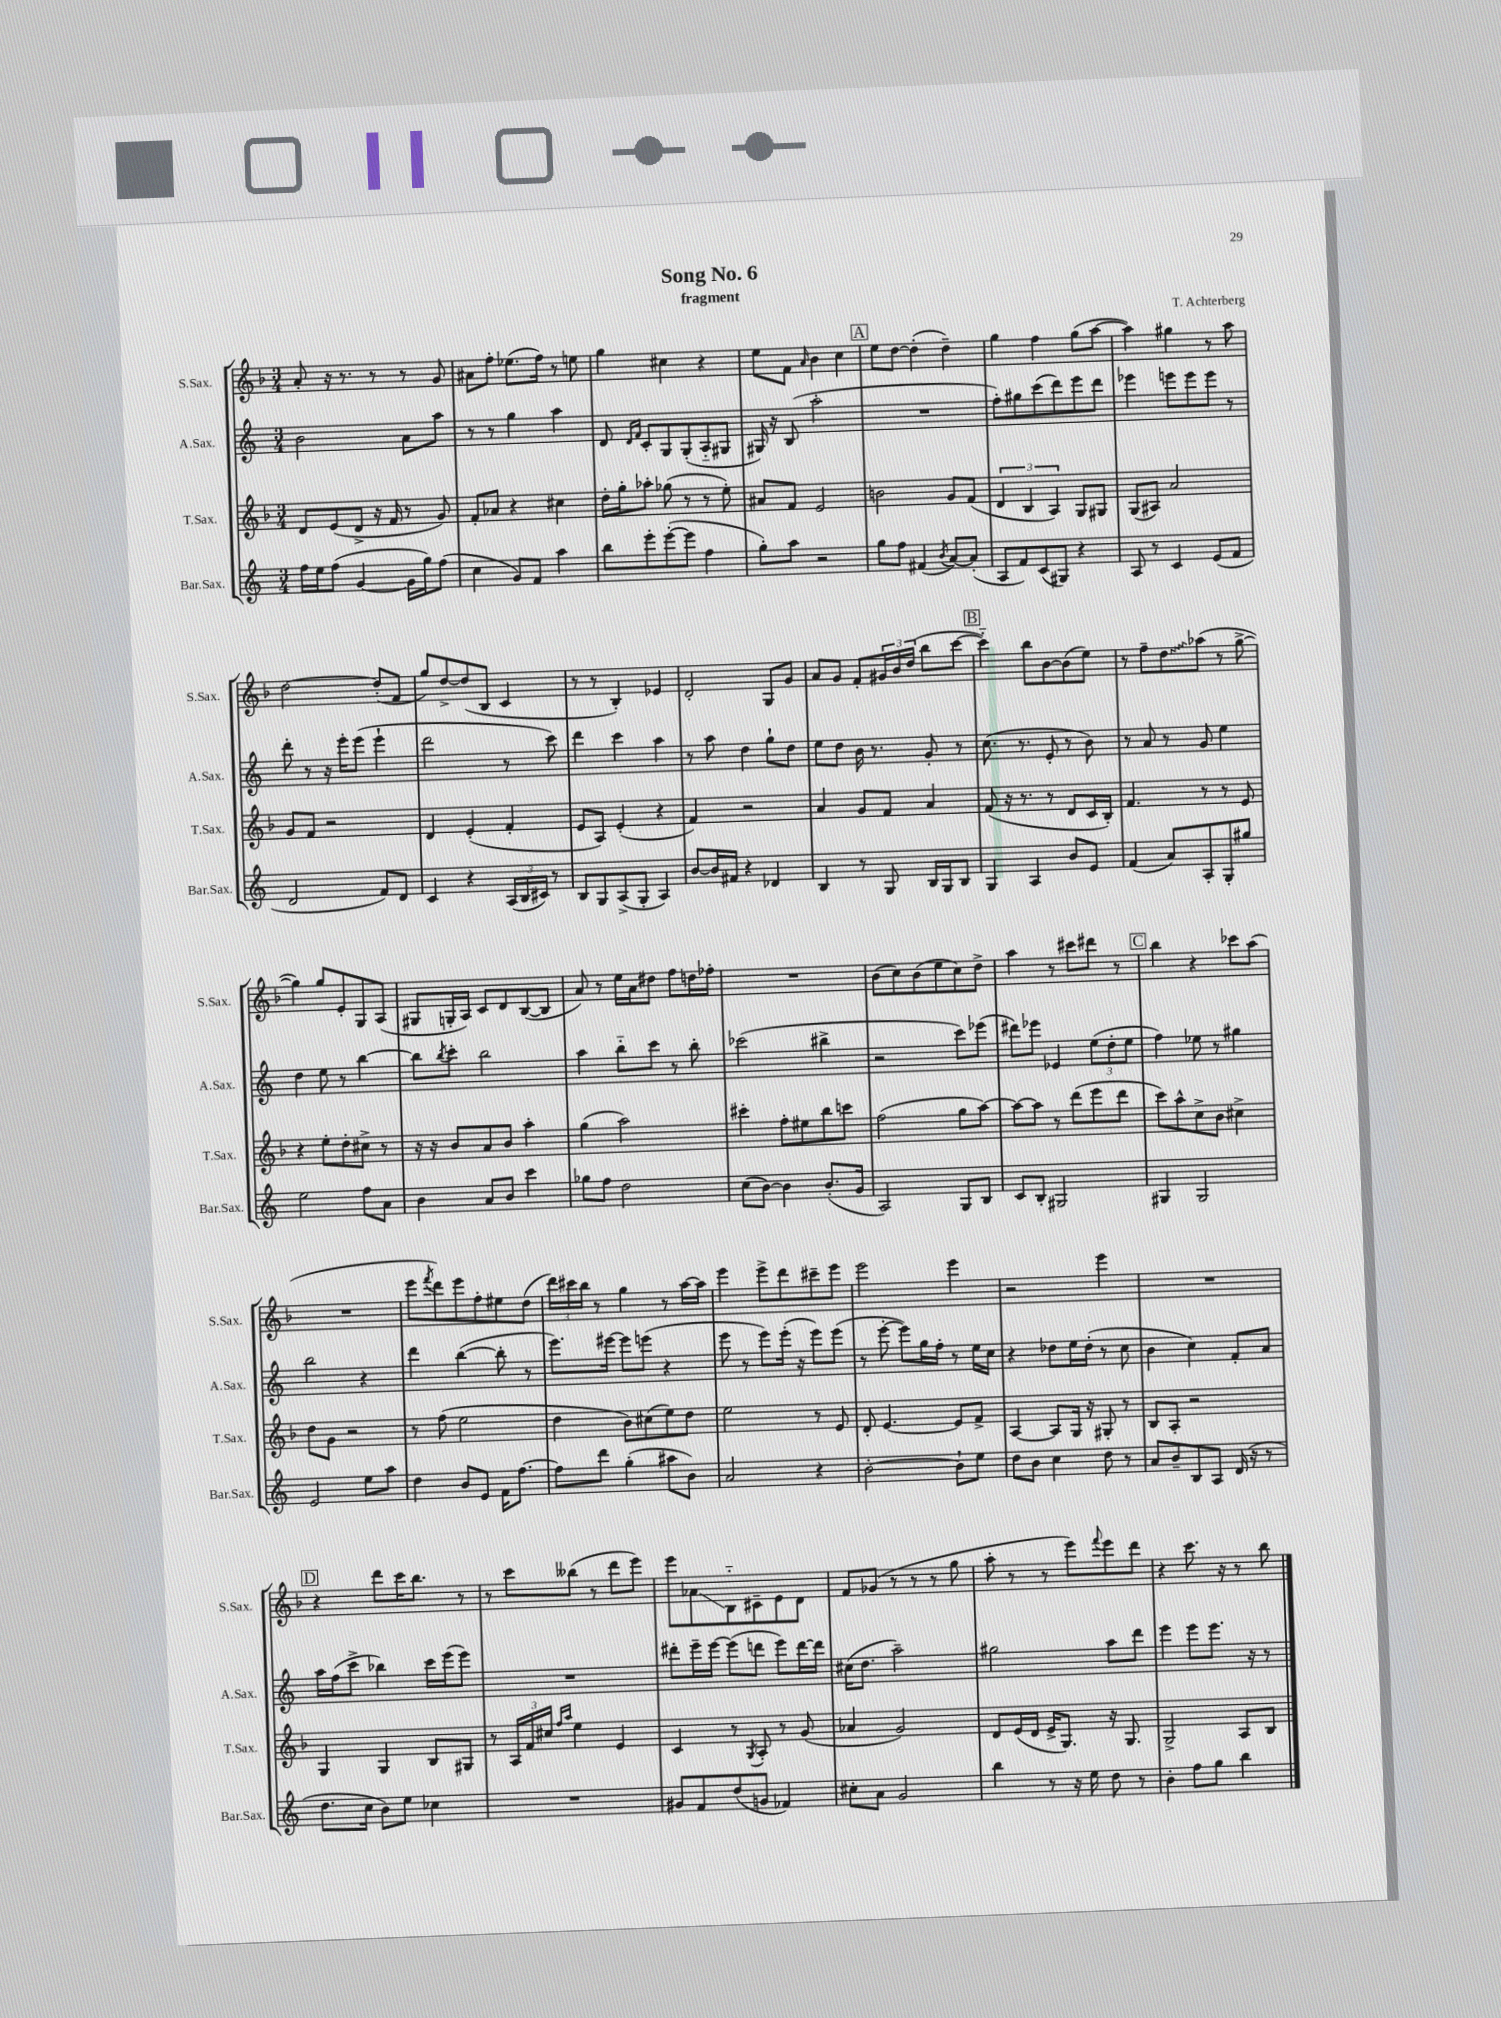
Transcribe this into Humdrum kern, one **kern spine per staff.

**kern	**kern	**kern	**kern
*staff4	*staff3	*staff2	*staff1
*clefG2	*clefG2	*clefG2	*clefG2
*k[]	*k[b-]	*k[]	*k[b-]
*M3/4	*M3/4	*M3/4	*M3/4
16ff\LL	8d/L	2b\	8a'/
16ee\J	.	.	.
(8ff\J	(8e/	.	16r
.	.	.	8.r
[4g/	8d^/J	.	.
.	16r	.	8r
.	16f/	.	.
16g\]LL	8r	8a\L	8r
16gg\J)	.	.	.
(8ff\J	8g/)	8aa\J	8g/
=	=	=	=
4cc\	8f'/L	8r	8a#\L
.	8a-/J	8r	8ff'\J
8g/L)	4r	4gg\	(8.ee-\L
8f/J	.	.	.
.	.	.	16ff\Jk)
4aa\	4cc#\	4aa\	8r
.	.	.	8ee\
=	=	=	=
8bb\L	16dd'\LL	8d/	4gg\
.	16gg'\J	.	.
.	.	16qqd/LL	.
.	.	16qqf/JJ	.
8eee'\	8aa-'\J	8c'/L	.
([8eee'\	(8gg-\	8G/	4cc#\
8eee\]J	8r	(8G'/	.
4ff\	8r	8A'~/	4r
.	8ee'\)	8G#/J	.
=	=	=	=
8gg'\L)	8a#/L	16G#/)	8ee\L
.	.	16r	.
8aa\J	8f/J	(8B/	8f\J
.	.	.	16qqa/
2r	2e/	2aa'\	4b-\
.	.	.	4cc\
=	=	=	=
8gg\L	2b\	2.r	8ee\L
8ff\J	.	.	[8dd\J
(4f#/	.	.	(4dd'\]
8qb/	.	.	.
[8a/L)	8g/L	.	4dd~\)
(8a'/]J	(8f/J	.	.
=	=	=	=
8A/L	6d/	8ff'\L)	4gg\
8f/)	.	8gg#\	.
.	6B-/	.	.
(8c/	.	(8ccc\	4ff\
.	6A/)	.	.
8G#/J)	.	8ddd\)	.
4r	8G/L	8eee\	(8gg\L
.	8G#/J	8ddd\J	[8aa\J
=	=	=	=
8A/	(8G/L	4eee-\	4aa\])
8r	8A#/J)	.	.
4c/	2a/	8eee\L	4gg#\
.	.	8eee\	.
(8e/L	.	8eee\J	8r
8f/J	.	8r	8aa\
=	=	=	=
2d/	8g/L	8ddd'\	[2dd\
.	8f/J	8r	.
.	2r	16r	.
.	.	16eee'\LK	.
.	.	(8eee\J	.
8f/L)	.	4eee`\	(8dd'/]L
8d/J	.	.	8f/J
=	=	=	=
4c/	4d/	2ddd\	8gg/L)
.	.	.	[8dd^/
4r	(4e'/	.	(8dd/]
.	.	.	8B-/J
(24A/LL	4f'/	8r	4c/
24B/	.	.	.
24c#/JJ)	.	.	.
8r	.	8ccc\)	.
=	=	=	=
8B/L	8e/L	4ddd\	8r
8G/	8A/J)	.	8r
(8A^/	(4e'/	4ccc\	4B-'/)
8G'/J	.	.	.
4A/)	4r	4aa\	4e-/
=	=	=	=
[8b/L	4f/)	8r	2d'/
16b/]L	.	8aa\	.
16f#/JJ	.	.	.
4r	2r	4dd\	.
4d-/	.	8gg`\L	8G/L
.	.	8dd\J	8g/J
=	=	=	=
4B/	4a/	8ee\L	8a/L
.	.	8dd\J	8g/J
8r	8g/L	16b\	8f'/L
.	.	8.r	.
8G/	8f/J	.	24g#/L
.	.	.	24b-/
.	.	.	(24dd/JJ
16B/LL	4a/	8g'/	8bb-\L
16G/J	.	.	.
8B/J	.	8r	[8ccc\J
=	=	=	=
4G/	(8f/	(8.cc\	4ccc'~\])
.	16r	.	.
.	8.r	8.r	.
4A/	.	.	8bb-\L
.	8r	8e'/	[8b-\
8b/L	8d/L	8r	(8b-\]
8e/J	16c/L	8b\)	8ee\J)
.	16B-'/JJ)	.	.
=	=	=	=
(4f/	4.f/	8r	8r
.	.	8a/	8ff~\L
8a/L)	.	8r	8dd\
8A'/	8r	8g/	(8aa-\J
8G'/	8r	4ee\	8r
8gg#/J	8e/	.	[8gg^\
=	=	=	=
2ee\	4r	4dd\	4gg\])
.	8ee'\L	8ee\	8gg/L
.	8dd'\	8r	8e'/
8ff\L	8cc#^\J	[4bb\	8G/
8a\J	8r	.	(8A/J
=	=	=	=
4b\	16r	8bb\]L	8G#/L
.	16r	.	.
.	.	8qbb/	.
.	8b-/L	8ccc'\J	16G'/L
.	.	.	16A/JJ)
8a/L	8a/	2bb\	8c/L
8b/J	8b-/J	.	8d/
4ccc\	4aa'\	.	([8B-/
.	.	.	8B-/]J
=	=	=	=
8gg-\L	(4gg\	4aa\	8a/)
8ff\J	.	.	8r
2dd\	2aa\)	8bb'~\L	16ee\LL
.	.	.	16a\J
.	.	8ccc\J	8dd#\J
.	.	8r	8ff\L
.	.	8bb'\	16dd\L
.	.	.	16ff-'\JJ
=	=	=	=
(8cc\L	4ccc#'\	(2ccc-\	2.r
[8b\J)	.	.	.
4b\]	8ff'\L	.	.
.	8ee#\	.	.
(8.b'/L	8bb-\	4bb#^\	.
.	8ccc\J	.	.
16g/Jk	.	.	.
=	=	=	=
2A/)	(2ff\	2r	(8b-\L
.	.	.	8cc\)
.	.	.	(8b-\
.	.	.	8ee\
8G/L	8gg\L	8ccc\L)	8cc\)
8B/J	[8aa\J)	(8eee-\J	8dd^\J
=	=	=	=
8c/L	8aa\_L	8ddd#\L)	4aa\
8B'/J	8aa\]J	8eee-\J	.
2G#/	8r	4e-/	8r
.	(8ddd\L	.	8ccc#\L
.	8eee\	(12ee\L	8ddd#\J
.	.	12dd'\	.
.	8ddd\J	.	8r
.	.	12ee\J	.
=	=	=	=
4G#/	8ccc\L)	4ff\)	4bb-\
.	8aa^^\	.	.
2G#/	8cc^\	8ee-\	4r
.	8b-\J	8r	.
.	4cc#^\	4gg#\	8ccc-\L
.	.	.	(8aa\J
=	=	=	=
2e/	8dd\L	2bb\	2.r
.	8g\J	.	.
.	2r	.	.
8ee\L	.	4r	.
8aa\J	.	.	.
=	=	=	=
4dd\	8r	4ddd\	8eee\L
.	.	.	8qfff/
.	(8ff\	.	8ddd\)
8b/L	2ee\	([4bb\	8eee\
8e/J	.	.	8ff'\
16f\LK	.	8bb'\]	8ee#\
[8.ff\J	.	.	.
.	.	8r	(8dd\J
=	=	=	=
8ff\]L	4dd\	8.eee\L)	24ddd\LL)
.	.	.	24ccc#\
.	.	.	24bb-\JJ
8ddd\J	.	.	8r
.	.	[16eee#\Jk	.
(4gg'\	8b-\L)	8eee#\]L	4gg\
.	(8cc#\	(8eee\J	.
8aa#\L	8ee\)	4r	8r
8b\J)	8dd\J	.	[16aa\LL
.	.	.	16aa\]JJ
=	=	=	=
2a/	2ee\	8eee\	4eee\
.	.	8r	.
.	.	8eee\L)	8eee^\L
.	.	(16eee'\Jk	8ddd\
.	.	16r	.
4r	8r	8eee\L)	8ccc#~\
.	8e/	(8eee\J	8eee\J
=	=	=	=
[2b'\	8d'/	8r	2eee\
.	[4.e/	[8eee'\	.
.	.	8eee\]L)	.
.	.	16gg\L	.
.	.	16ff'\JJ	.
8b`\]L	8e/]L	8r	4eee\
8ee\J	8f^/J	16ee\LL	.
.	.	16cc\JJ	.
=	=	=	=
8dd\L	[4A/	4r	2r
8b\J	.	.	.
4cc\	8A/]L	8dd-\L	.
.	16G/Jk	16ee\L	.
.	16r	(16dd-'\JJ	.
8dd\	8G#'/	8r	4eee\
8r	8r	8cc\	.
=	=	=	=
8a/L	8B-/L	4b\	2.r
8b~/	8A'/J	.	.
8B/	2r	4cc\)	.
8A/J	.	.	.
(16d/	.	8f'/L	.
16r	.	.	.
8r	.	8a/J	.
=	=	=	=
8.dd\L	4G/	16aa\LL	4r
.	.	(16ff\J	.
.	.	8ccc^\J	.
16cc\Jk	.	.	.
8b\L)	4G/	4bb-\)	8ddd\L
8ee\J	.	.	16ccc\K
.	.	.	8.bb-\J
4cc-\	8B-/L	16ccc\LL	.
.	.	(16eee\J	.
.	8G#/J	8eee\J)	8r
=	=	=	=
2.r	8r	2.r	8r
.	24A/LL	.	8ccc\L
.	24f/	.	.
.	24cc#/JJ	.	.
.	16qqff/LL	.	.
.	16qqaa/JJ	.	.
.	4ee\	.	(8bb--\J
.	.	.	8r
.	4e/	.	8ddd\L
.	.	.	8eee\J)
=	=	=	=
8g#/L	4c/	8ddd#'\L	8eee\L
8f/	.	16eee~\L	8a-\
.	.	[16eee\JJ	.
(8dd/	8r	(8eee\]L	8B-'~\
.	8qG/	.	.
8g/J	8A'/	8ddd\J	8c#~\
4f-/)	8r	8eee\L)	8e\
.	(8g/	[16ddd\L	8d\J
.	.	16ddd\]JJ	.
=	=	=	=
8cc#'\L	4a-/	(16cc#\LK	8f/L
.	.	8.dd\J	.
8a\J	.	.	(8g-/J
2g/	2g/)	2aa~\)	8r
.	.	.	8r
.	.	.	8r
.	.	.	8gg\
=	=	=	=
4bb\	8d/L	2gg#\	8aa'\
.	(16e/L	.	8r
.	16d/JJ	.	.
8r	16e^/LK	.	8r
.	8.G/J)	.	.
16r	.	.	8eee\L)
16ee\	.	.	.
.	.	.	8qqfff/
8dd\	16r	8aa\L	8eee\
.	8.G/	.	.
8r	.	8ddd\J	8ddd\J
=	=	=	=
4b'\	2G^/	4eee\	4r
8ff\L	.	8eee\L	8.ccc\
8gg\J	.	8.eee\J	.
.	.	.	16r
4bb\	8A/L	.	8r
.	.	16r	.
.	8B-/J	8r	8bb-\
==	==	==	==
*-	*-	*-	*-
